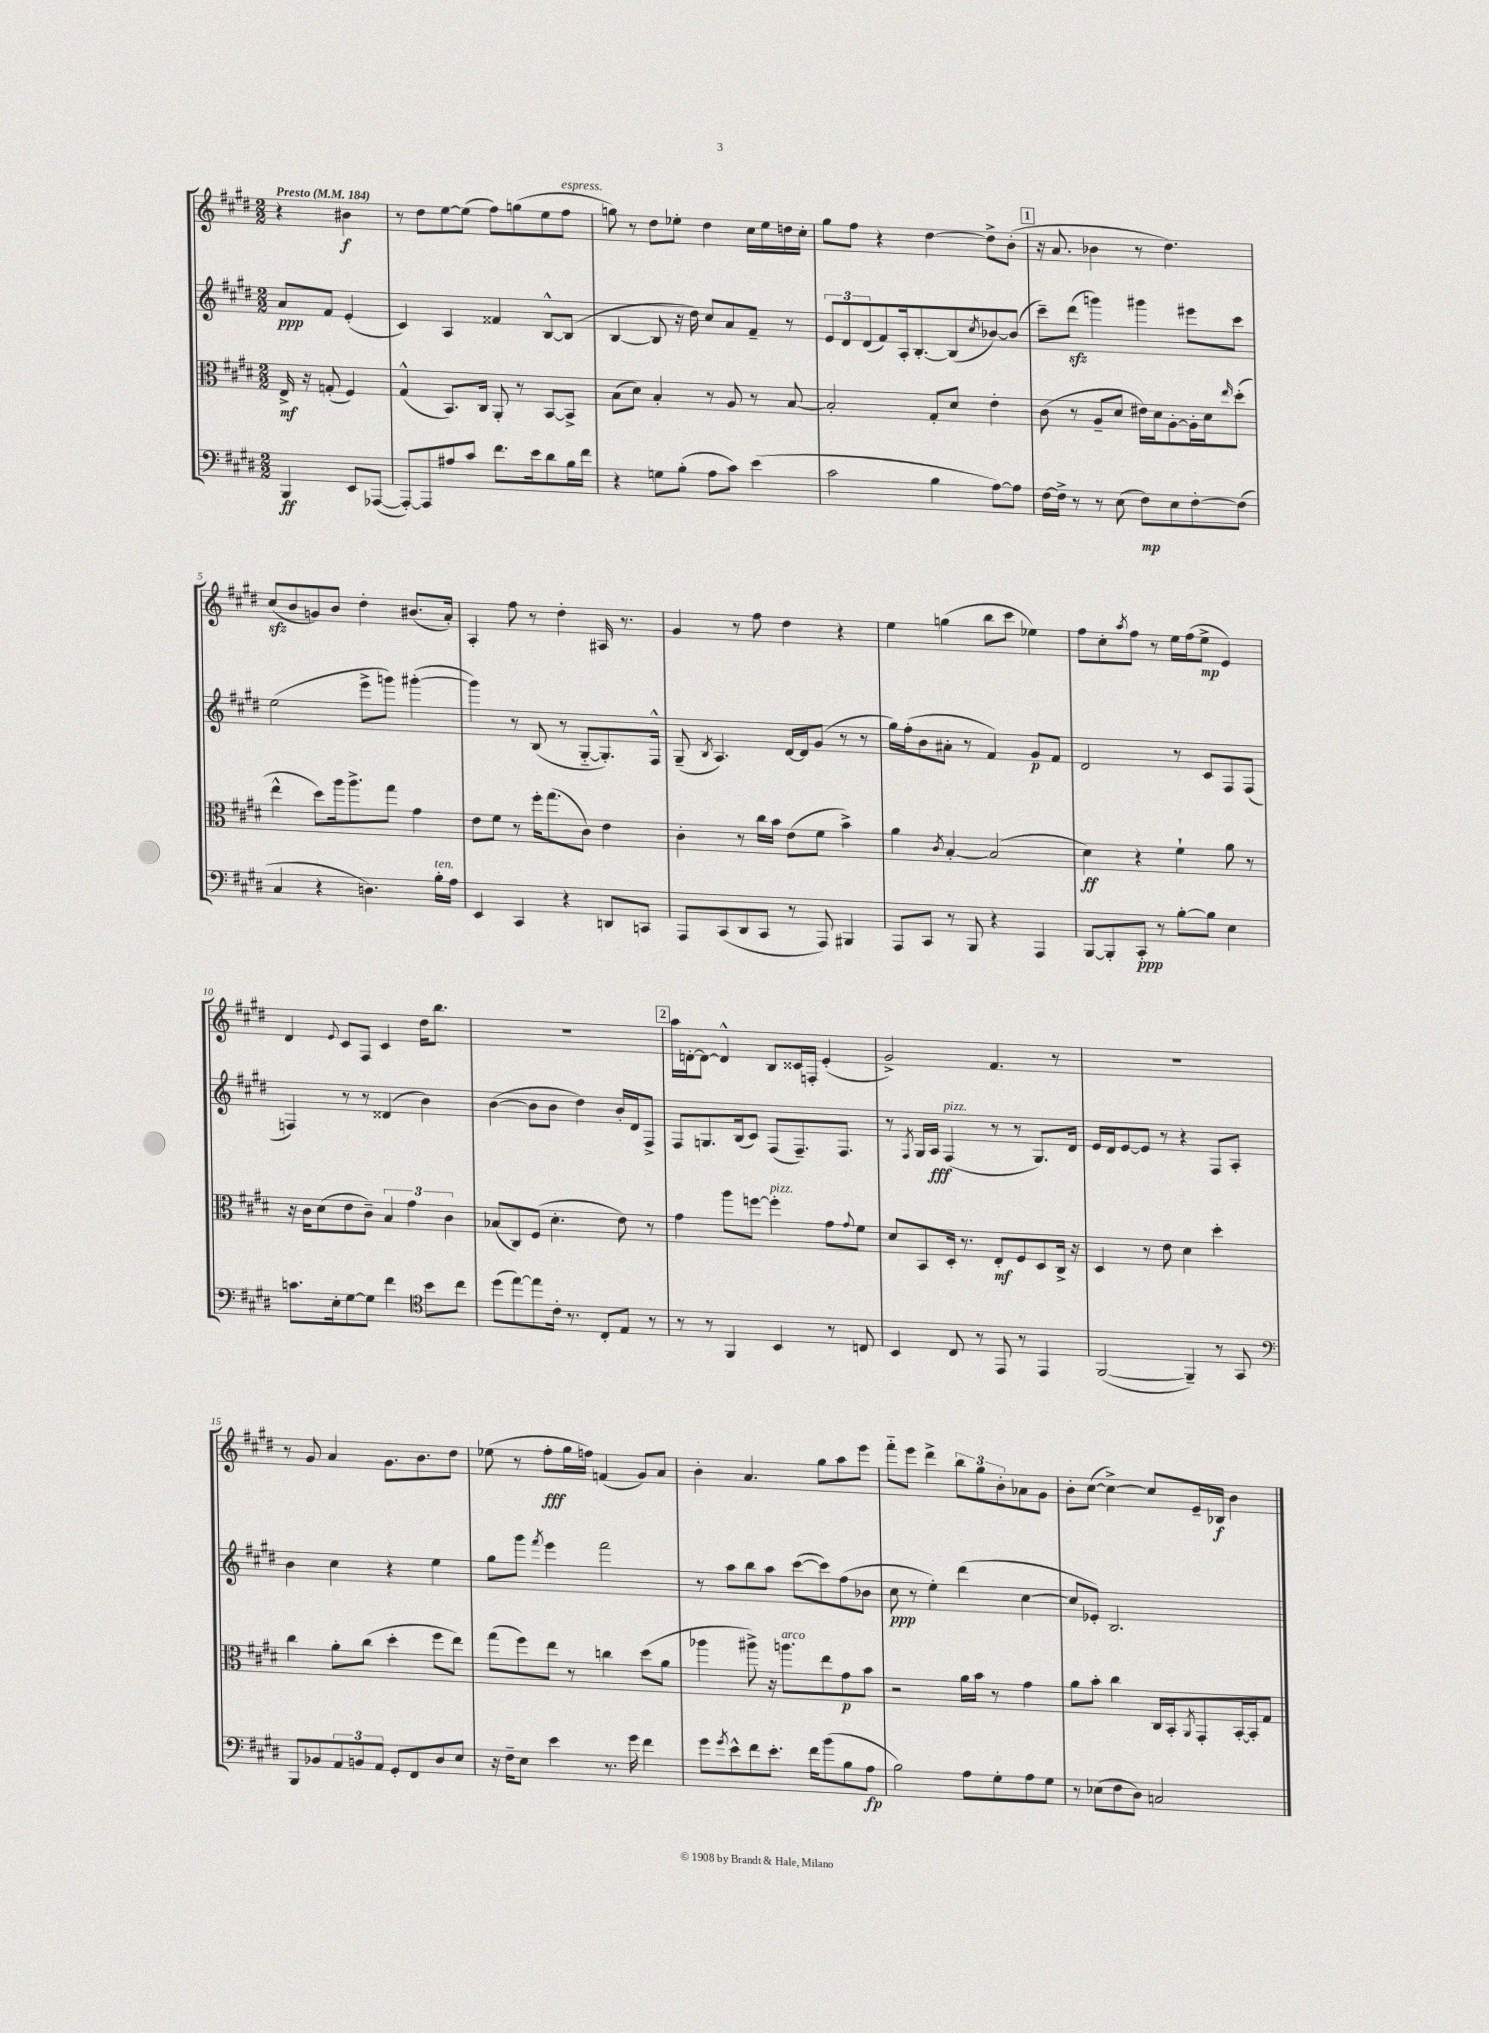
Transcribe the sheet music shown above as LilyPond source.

<<
\new StaffGroup <<
\new Staff = "s0" {
    \clef treble \key e \major \numericTimeSignature \time 2/2 \partial 2 \tempo "Presto" 4 = 184
    r4 bis'4\f |
    r8 dis''8 e''8~ e''8( fis''8) g''8( e''8 fis''8^\markup { \italic "espress." } |
    g''8) r8 dis''8 ees''8-. dis''4 cis''16 ees''16 d''16 cis''16-. |
    gis''8 fis''8 r4 dis''4~ dis''8-> b'8-.( |
    \mark \markup { \box "1" } r16 a'8. bes'4 r8 dis''4.) |
    cis''8\sfz( b'8 g'8) b'8 dis''4-. bis'8.( a'16-.) |
    a4-. fis''8 r8 dis''4-. ais16 r8. |
    gis'4 r8 fis''8 dis''4 r4 |
    e''4 g''4( b''8 cis'''8 ees''4) |
    fis''8 cis''8-. \acciaccatura { a''8 } fis''8 r8 e''16 fis''16( e''8->\mp e'4) |
    dis'4 \appoggiatura { e'8 } cis'8 fis8 cis'4 dis''16 b''8. |
    R1 |
    \mark \markup { \box "2" } a''16 d'16~-. d'8~ d'4-^ b8 cisis'16 f16-. e'4-.( |
    gis'2->) fis'4. r8 |
    R1 |
    r8 gis'8 a'4 gis'8. b'8. dis''8 |
    ees''8( r8 fis''8-.\fff gis''16 f''16) f'4( gis'8) a'8 |
    b'4-. a'4. gis''8 a''8 e'''8 |
    fis'''8-_ e'''8 dis'''4-> \tuplet 3/2 { b''8 gis''8 b'8-. } aes'8 gis'8 |
    b'8-. cis''8~( cis''4~->) cis''8 e'16-- bes16\f b'4 \bar "|." |
}
\new Staff = "s1" {
    \clef treble \key e \major \numericTimeSignature \time 2/2 \partial 2
    a'8\ppp fis'8 e'4-.( |
    cis'4) a4 fisis'4 b8~-^ b8( |
    b4~ b8 r16 dis''16) cis''8 a'8 fis'8-- r8 |
    \tuplet 3/2 { e'8 dis'8 dis'8( } fis'8) a16-. b8.~-. b8( \acciaccatura { cis''8 } bes'8~) bes'8( |
    \mark \markup { \box "1" } cis'''8--) dis'''8\sfz( g'''4) gis'''4 eis'''8 cis'''8 |
    e''2( e'''8-> g'''8) gis'''4~-.( |
    gis'''4) r8 b8( r8 gis8~-_ gis8.-.) fis16-^ |
    gis8--( \acciaccatura { b8 } a4.) dis'16~ dis'16 gis'8( r8 r8 |
    gis''16) fis''16-.( b'8 ais'8-. r8 fis'4) gis'8\p fis'8 |
    dis'2 r8 cis'8 fis8 fis8( |
    f4) r8 r8 disis'4( b'4) |
    b'4~( b'8 b'8 dis''4) b'16-. dis'16 fis8-> |
    \mark \markup { \box "2" } fis8 g8. b16( cis'8) fis8( fis8.--) fis8. |
    r8 \acciaccatura { fis8 } gis16 a16\fff fis4^\markup { \italic "pizz." }( r8 r8 gis8.) dis'16 |
    e'16 dis'16 e'8~ e'8 r8 r4 fis8 a8-. |
    b'4 cis''4 r4 e''4 |
    gis''8 gis'''8 \acciaccatura { fis'''8 } e'''4 fis'''2 |
    r8 a''8 b''8 a''8 cis'''8~( cis'''8) fis''8( bes'8 |
    cis''8\ppp r8 e''4-.) dis'''4( cis''4~ |
    cis''8 ees'8-.) b2. \bar "|." |
}
\new Staff = "s2" {
    \clef alto \key e \major \numericTimeSignature \time 2/2 \partial 2
    e16->\mf r16 g8-.( fis4) |
    gis4-^( b,8.) cis16 a,8-. r8 b,8~ b,8-> |
    b8( dis'8) b4-. r8 a8 r8 b8~ |
    b2-. gis8-. dis'8 e'4-. |
    \mark \markup { \box "1" } cis'8( r8 a8-- dis'8 eis'16) dis'16 a8~-. a16-. dis'16 \grace { e''16 } dis''8-.( |
    e''4-^ dis''8) a''16 a''8.-> gis''8 gis'4 |
    e'8 fis'8 r8 fis''16-. gis''8.( cis'8) e'4 |
    cis'4-. r8 cis''16 b'16 e'8( fis'8 b'4->) |
    a'4 \acciaccatura { cis'8 } b4~-. b2( |
    dis'4\ff) r4 fis'4-! a'8 r8 |
    r16 cis'16 dis'8( e'8 cis'8--) \tuplet 3/2 { b4 gis'4 cis'4 } |
    bes8( cis8) fis8( dis'4.-. e'8) r8 |
    \mark \markup { \box "2" } gis'4 a''8 f''8~ f''4-.^\markup { \italic "pizz." } gis'8 \appoggiatura { gis'8 } fis'8 |
    dis'8 b,8 dis16-. r8. e8-.\mf fis8 dis8 cis16-> r16 |
    dis4 r8 e'8 dis'4 dis''4-. |
    cis''4 a'8-. cis''8( dis''4-. fis''8 e''8) |
    gis''8( fis''8) e''8 r8 c''4 dis''8( a'8 |
    aes''4 ais''8->) r16 a''8.^\markup { \italic "arco" } e''8 gis'8\p b'8 |
    r2 a'16 b'16 r8 gis'4 |
    a'8 b'8-. cis''4 cis16 b,16-. \acciaccatura { a,8 } gis,8-. b,16~-. b,16-. gis8 \bar "|." |
}
\new Staff = "s3" {
    \clef bass \key e \major \numericTimeSignature \time 2/2 \partial 2
    b,,4\ff e,8 aes,,8~( |
    aes,,8~-.) aes,,8 ais8 cis'8 fis'8. e'16 dis'8 b16 fis'16 |
    r4 g8 b8-.( a8 cis'8) e'4( |
    cis'2 b4 a8~) a8 |
    \mark \markup { \box "1" } fis16~ fis16-> r8 r8 e8( fis8\mp) e8 fis8~-. fis8( |
    cis4 r4 d4.) b16-.^\markup { \italic "ten." } a16 |
    e,4 cis,4 r4 d,8 c,8 |
    a,,8 cis,8( dis,8 cis,8 r8 a,,8) bis,,4 |
    a,,8 cis,8 r8 b,,8 r4 a,,4 |
    b,,8~ b,,8-. cis,8-.\ppp r8 b8~-. b8 e4 |
    c'8. e16-. gis8~ gis8 fis'4 \clef tenor b'8 cis''8 |
    dis''8( e''8~) e''8 cis'16-. r8. cis8-. e8 r8 |
    \mark \markup { \box "2" } r8 r8 fis,4 b,4 r8 c8 |
    b,4 cis8 r8 e,8 r8 e,4 |
    fis,2~( fis,4--) r8 gis,8 |
    \clef bass b,,8 bes,8 \tuplet 3/2 { a,8 b,8 a,8 } gis,8-. fis,8 dis8 e8 |
    r16 fis16-- e8 e'4 r8. gis'16 fis'4 |
    gis'8 \acciaccatura { gis'8 } e'8-^ fis'8 e'8.-. fis'16 b'8( b8 a8\fp |
    b2) a8 gis8-. a8 gis8 |
    r8 ees8( fis8 dis8) c2 \bar "|." |
}
>>
>>
